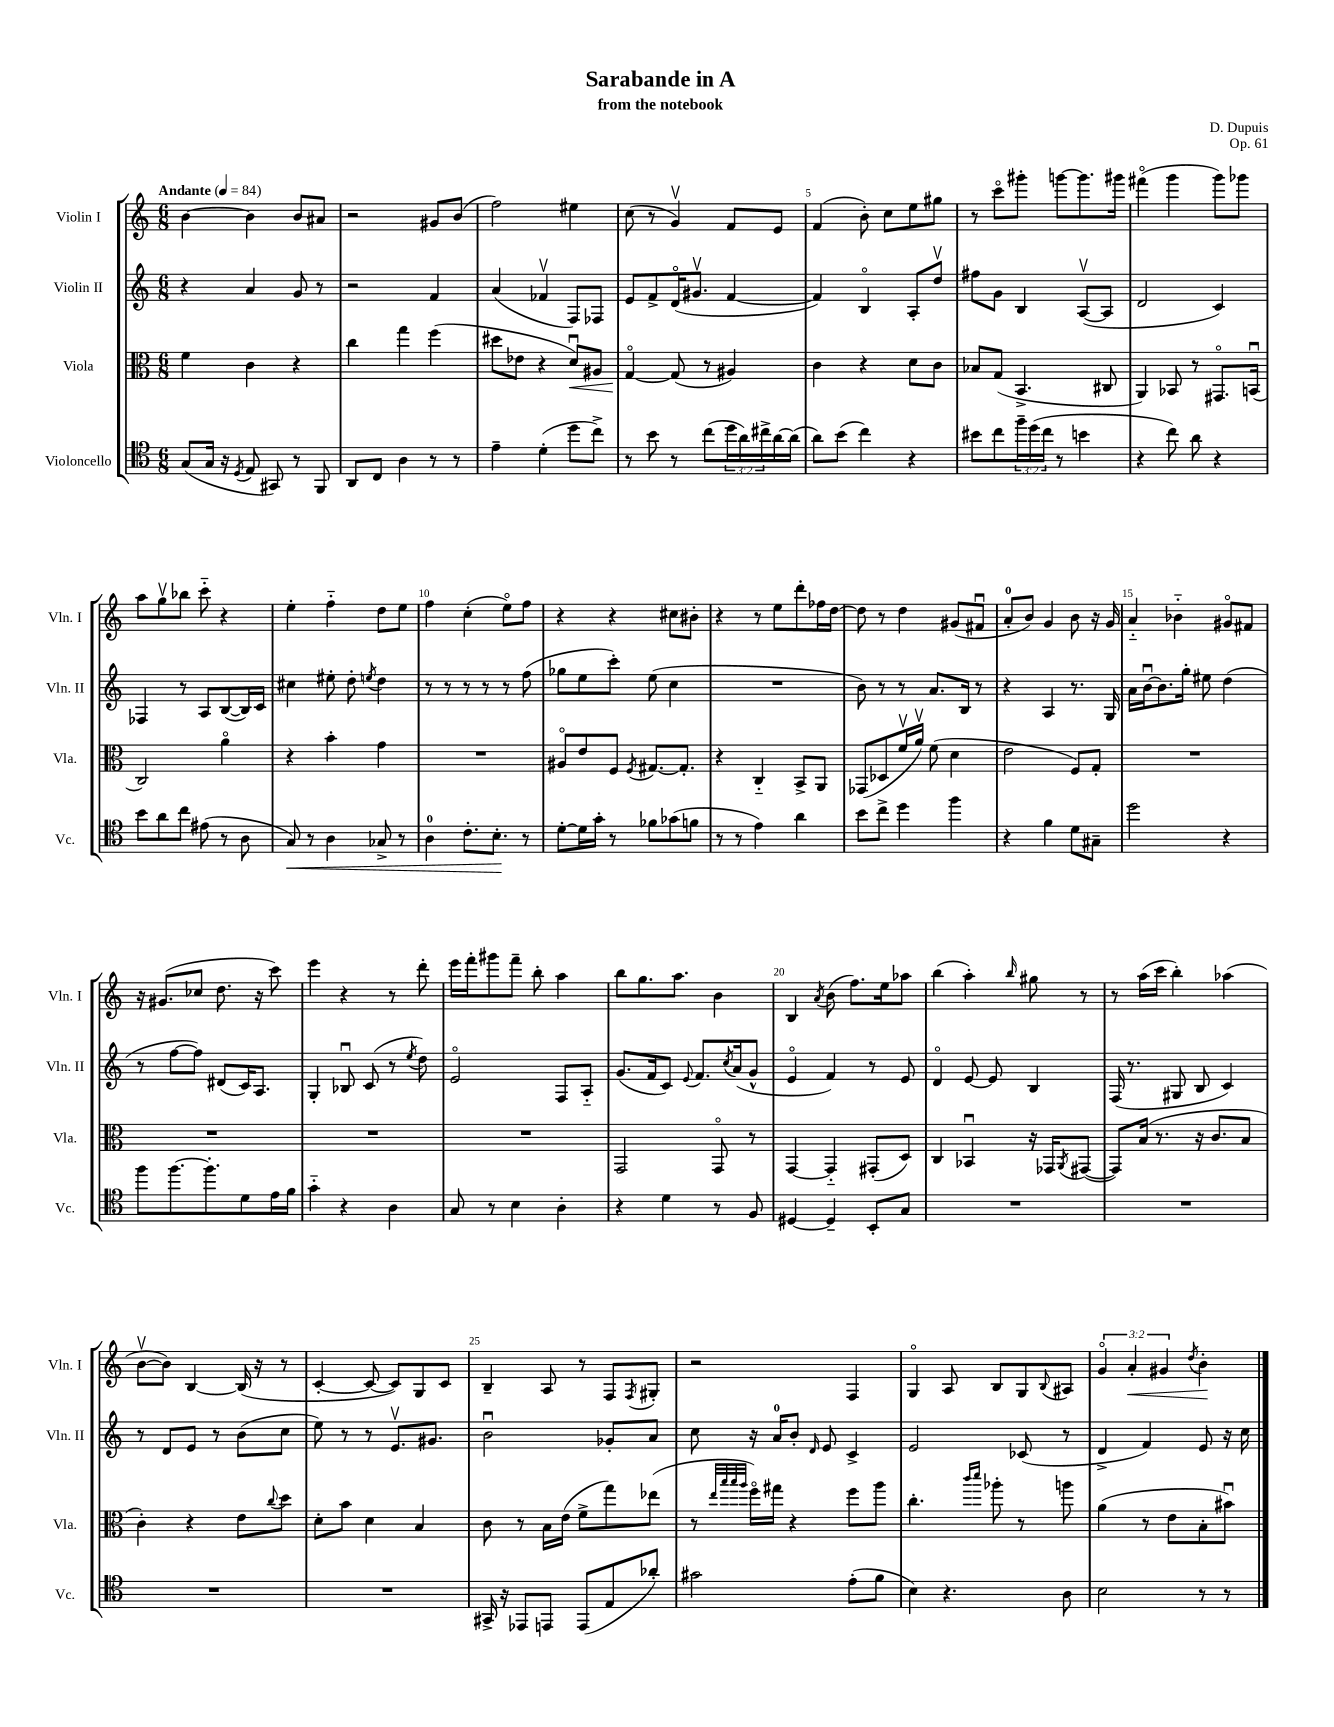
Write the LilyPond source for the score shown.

\header { title = "Sarabande in A" composer = "D. Dupuis" subtitle = "from the notebook" opus = "Op. 61" }
<<
\new StaffGroup <<
\new Staff = "s0" \with { instrumentName = "Violin I" shortInstrumentName = "Vln. I" } {
    \clef treble \key c \major \numericTimeSignature \time 6/8 \override Staff.TupletNumber.text = #tuplet-number::calc-fraction-text \tempo "Andante" 4 = 84
    b'4~ b'4 b'8 ais'8 |
    r2 gis'8 b'8( |
    f''2) eis''4 |
    c''8( r8 g'4\upbow) f'8 e'8 |
    f'4( b'8-.) c''8 e''8 gis''8 |
    r8 c'''8\flageolet gis'''8-. g'''8~ g'''8. gis'''16 |
    fis'''4\flageolet( g'''4 g'''8) ges'''8 |
    a''8 g''8\upbow bes''8 c'''8-_ r4 |
    e''4-. f''4-_ d''8 e''8 |
    f''4 c''4-.( e''8\flageolet) f''8 |
    r4 r4 cis''8 bis'8-. |
    r4 r8 e''8 d'''8-. fes''16 d''16~ |
    d''8 r8 d''4 gis'8( fis'8\downbow |
    a'8-0-. b'8) g'4 b'8 r16 g'16 |
    a'4-_ bes'4-_ gis'8\flageolet fis'8 |
    r16 gis'8.( ces''8 d''8. r16 c'''8) |
    e'''4 r4 r8 d'''8-. |
    e'''16 f'''16-. gis'''8 f'''8-- b''8-. a''4 |
    b''8 g''8. a''8. b'4 |
    b4 \acciaccatura { a'8 } b'8( f''8.) e''16 aes''8 |
    b''4( a''4-.) \grace { b''16 } gis''8 r8 |
    r8 a''16( c'''16 b''4-.) aes''4( |
    b'8~\upbow b'8) b4~ b16( r16 r8 |
    c'4~-. c'8~ c'8) g8 c'8 |
    b4-- a8 r8 f8 \acciaccatura { f8 } gis8-. |
    r2 f4 |
    g4\flageolet a8 b8 g8 \appoggiatura { b8 } ais8 |
    \tuplet 3/2 { g'4\flageolet a'4-.\< gis'4 } \acciaccatura { d''8 } b'4-.\! \bar "|." |
}
\new Staff = "s1" \with { instrumentName = "Violin II" shortInstrumentName = "Vln. II" } {
    \clef treble \key c \major \numericTimeSignature \time 6/8
    r4 a'4 g'8 r8 |
    r2 f'4 |
    a'4( fes'4\upbow f8) fes8 |
    e'8 f'8-> d'16\flageolet( gis'8.\upbow f'4~ |
    f'4) b4\flageolet a8-. d''8\upbow |
    fis''8 g'8 b4 a8~\upbow( a8 |
    d'2 c'4) |
    fes4 r8 a8 b8~( b16) c'16 |
    cis''4 eis''8-. d''8-. \acciaccatura { e''8 } d''4 |
    r8 r8 r8 r8 r8 f''8( |
    ges''8 e''8 c'''8-.) e''8( c''4 |
    R2. |
    b'8) r8 r8 a'8. b16 r8 |
    r4 a4 r8. g16 |
    a'16 b'16~\downbow b'8. g''16-. eis''8 d''4( |
    r8 f''8~ f''8) dis'8( c'16) a8. |
    g4-. bes8\downbow c'8( r8 \acciaccatura { e''8 } d''8) |
    e'2\flageolet f8 a8-_ |
    g'8.( f'16 c'8) \appoggiatura { e'8 } f'8. \acciaccatura { c''8 } a'16( g'8-^ |
    e'4\flageolet f'4) r8 e'8 |
    d'4\flageolet e'8~ e'8 b4 |
    f16( r8. gis8 b8 c'4) |
    r8 d'8 e'8 r8 b'8( c''8 |
    e''8) r8 r8 e'8.\upbow gis'8. |
    b'2\downbow ges'8-. a'8 |
    c''8 r16 a'16-0 b'8-. \grace { d'16 } e'8 c'4-> |
    e'2 ces'8( r8 |
    d'4-> f'4) e'8 r16 c''16 \bar "|." |
}
\new Staff = "s2" \with { instrumentName = "Viola" shortInstrumentName = "Vla." } {
    \clef alto \key c \major \numericTimeSignature \time 6/8
    f'4 c'4 r4 |
    c''4 g''4 f''4( |
    dis''8 ees'8 r4 d'8\downbow\<) ais8 |
    g4~\flageolet\! g8( r8 ais4) |
    c'4 r4 d'8 c'8 |
    bes8 g8( b,4.-> cis8 |
    a,4) bes,8 r8 gis,8.\flageolet b,16\downbow( |
    c2) a'4\flageolet |
    r4 b'4-. g'4 |
    R2. |
    ais8\flageolet e'8 f8 \acciaccatura { f8 } gis8.~ gis8.-. |
    r4 c4-_ b,8-> a,8 |
    ges,8( des8 f'16\upbow a'16\upbow) f'8( d'4 |
    e'2 f8) g8-. |
    R2. |
    R2. |
    R2. |
    R2. |
    g,2 g,8\flageolet r8 |
    g,4~ g,4-_ gis,8-.( d8) |
    c4 bes,4\downbow r16 ges,16 \acciaccatura { a,8 } gis,8~( |
    gis,8) b16( r8. r16 c'8. b8 |
    c'4-.) r4 e'8 \appoggiatura { c''8 } d''8 |
    d'8-. b'8 d'4 b4 |
    c'8 r8 b16 e'16( f'8-> g''8) ees''8( |
    r8 \grace { e''32 b''32 b''32 a''32 } f''16\flageolet) gis''16 r4 f''8 a''8 |
    c''4.-. \grace { c'''16 d'''16 } aes''8-. r8 a''8 |
    a'4( r8 e'8 b8-. bis'8\downbow) \bar "|." |
}
\new Staff = "s3" \with { instrumentName = "Violoncello" shortInstrumentName = "Vc." } {
    \clef tenor \key c \major \numericTimeSignature \time 6/8 \override Staff.TupletNumber.text = #tuplet-number::calc-fraction-text
    g8( g16 r16 \acciaccatura { d8 } e8 gis,8) r8 f,8 |
    a,8 c8 a4 r8 r8 |
    e'4-- d'4-.( d''8 c''8->) |
    r8 b'8 r8 c''8( \tuplet 3/2 { d''16 a'16) cis''16-> } a'16~ a'16( |
    a'8) b'8( c''4) r4 |
    bis'8 c''8 \tuplet 3/2 { f''16-- d''16( c''16 } r8 b'4 |
    r4 c''8) a'8 r4 |
    b'8 a'8 c''8 eis'8( r8 a8 |
    g8\<) r8 a4 ges8-> r8 |
    a4-0 c'8.-. b8.-.\! r8 |
    d'8~-. d'16 g'16-. r8 fes'8 ges'8( f'8 |
    r8 r8 e'4) a'4 |
    b'8 c''8-> d''4 f''4 |
    r4 f'4 d'8 gis8-- |
    d''2 r4 |
    f''8 f''8.~ f''8.-. d'8 e'16 f'16 |
    g'4-_ r4 a4 |
    g8 r8 b4 a4-. |
    r4 d'4 r8 f8 |
    dis4~ dis4-- b,8-. g8 |
    R2. |
    R2. |
    R2. |
    R2. |
    gis,16-> r16 ees,8 e,8 e,8( e8 aes'8-.) |
    gis'2 e'8-.( f'8 |
    b4) r4. a8 |
    b2 r8 r8 \bar "|." |
}
>>
>>
\layout { \context { \Score \override BarNumber.break-visibility = ##(#f #t #t) barNumberVisibility = #(every-nth-bar-number-visible 5) } }
